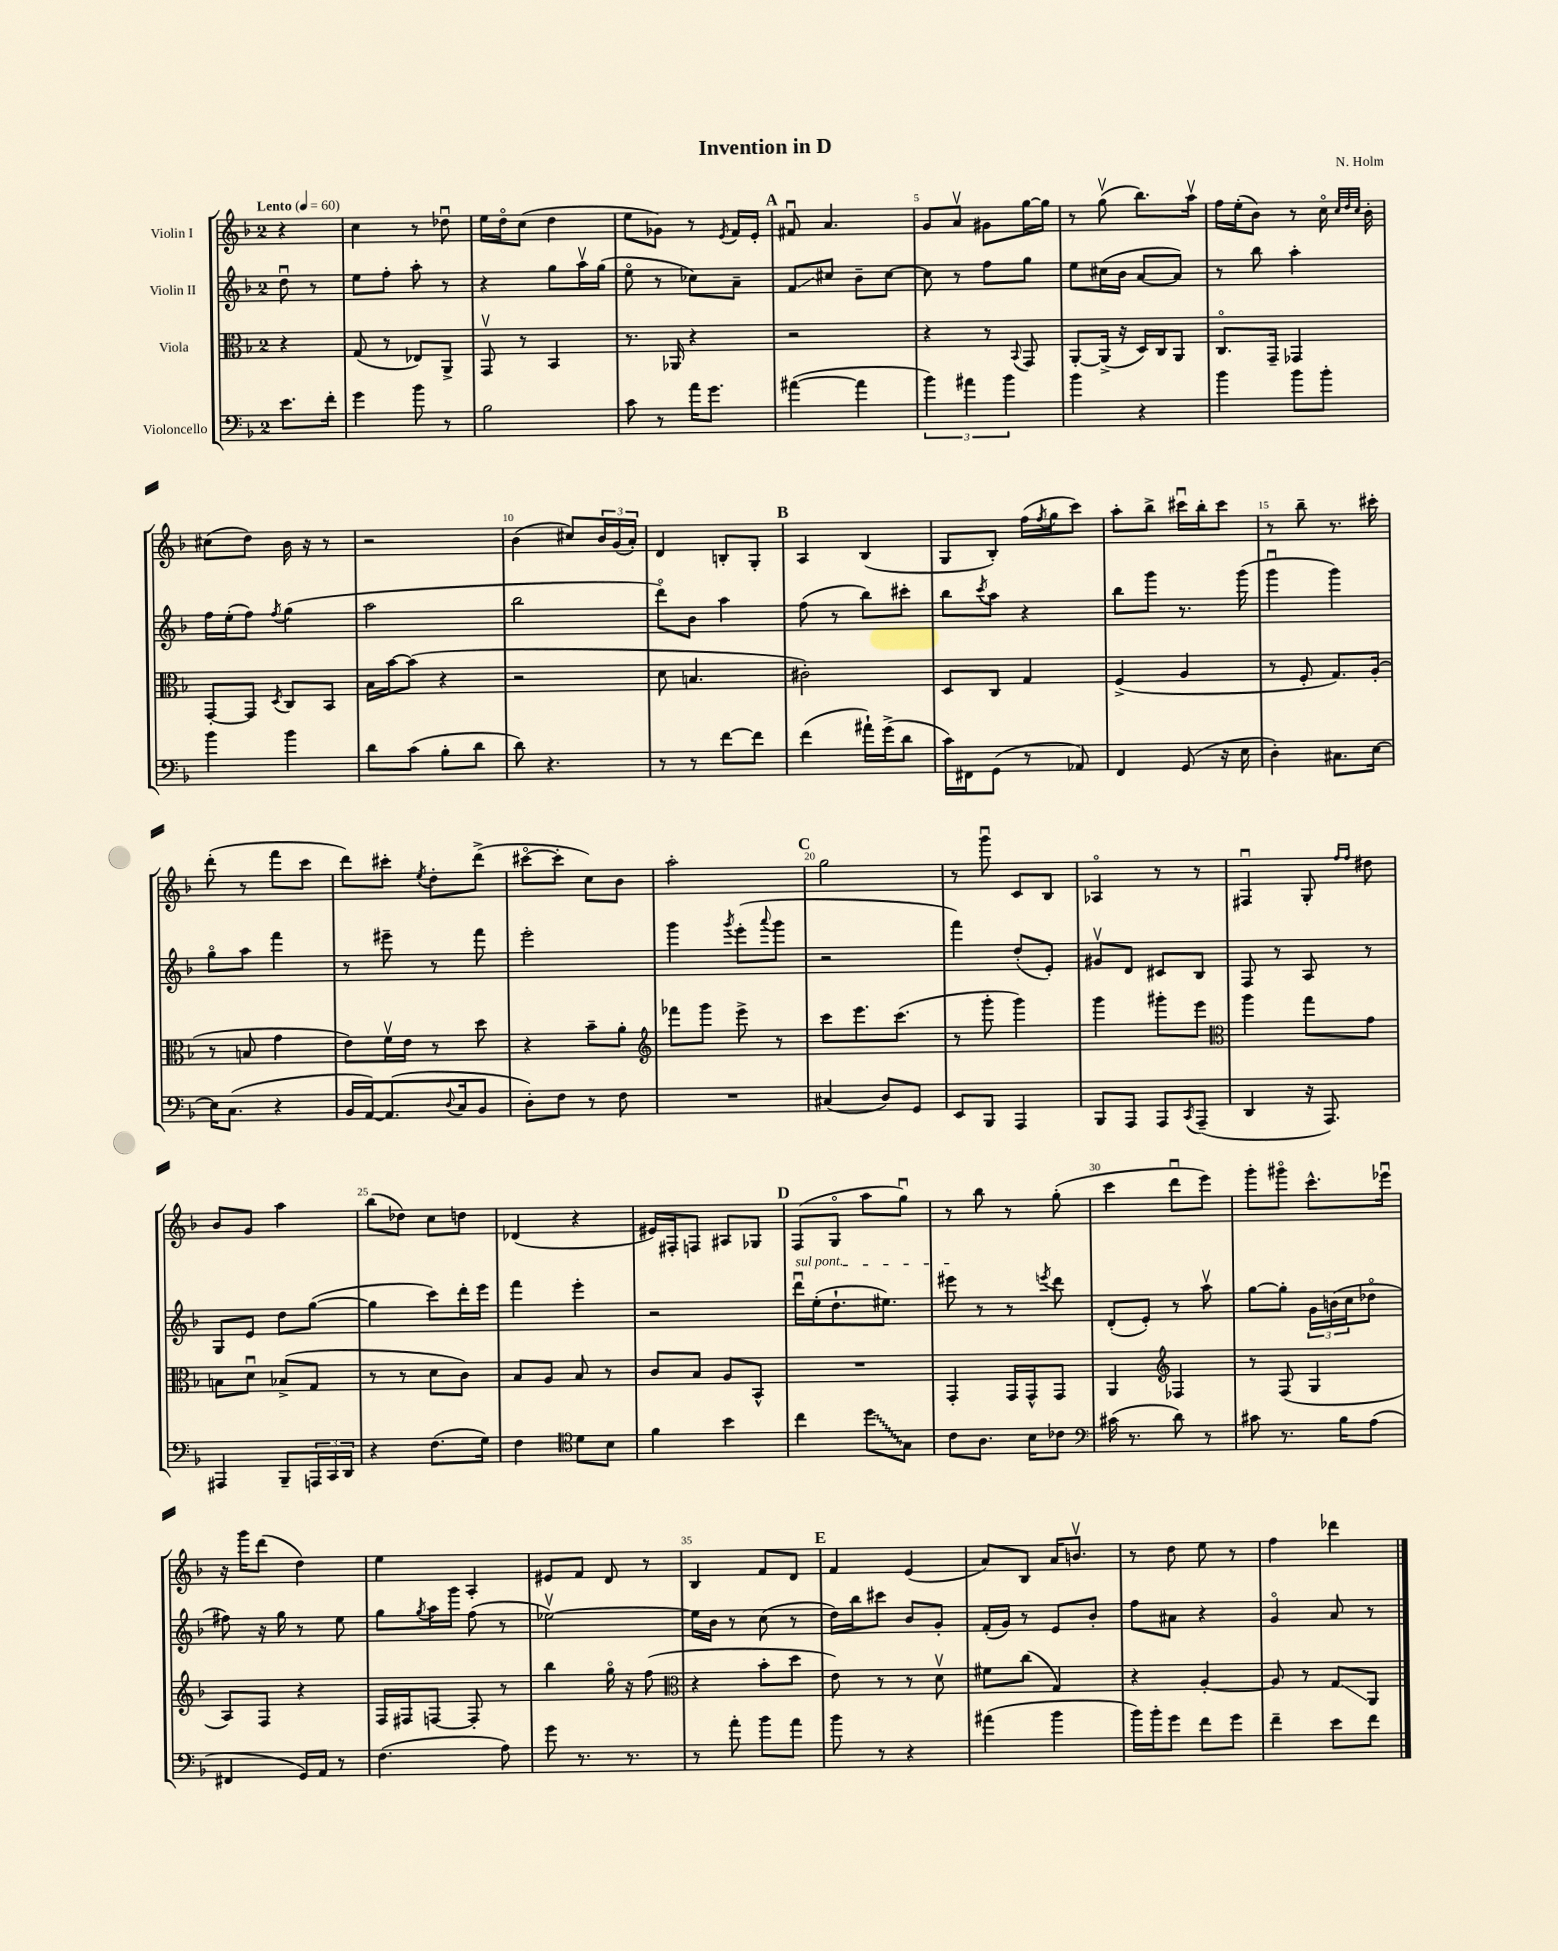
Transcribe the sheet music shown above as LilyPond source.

\header { title = "Invention in D" composer = "N. Holm" }
<<
\new StaffGroup <<
\new Staff = "s0" \with { instrumentName = "Violin I" } {
    \clef treble \key f \major \once \override Staff.TimeSignature.style = #'single-digit \time 2/4 \partial 4 \tempo "Lento" 4 = 60
    r4 |
    c''4 r8 des''8\downbow |
    e''16 d''16\flageolet c''8( d''4 |
    e''8 ges'8) r8 \acciaccatura { e'8 } f'16 e'16-. |
    \mark \markup { \bold "A" } fis'8\downbow a'4. |
    g'8 a'8\upbow gis'8 g''16~ g''16 |
    r8 g''8\upbow( bes''8.) a''16\upbow |
    f''16 e''16-.( bes'8) r8 c''16\flageolet \grace { c''32 d''32 c''32 } bes'16-. |
    cis''8( d''8) bes'16 r16 r8 |
    r2 |
    bes'4( cis''8) \tuplet 3/2 { bes'16 g'16( a'16-.) } |
    d'4 b8-. g8-. |
    \mark \markup { \bold "B" } a4 bes4( |
    g8 bes8-.) f''16( \acciaccatura { f''8 } g''16 c'''8) |
    a''8-. bes''8-> cis'''16\downbow bes''16-. cis'''8 |
    r8 bes''8-- r8. cis'''16-. |
    d'''8-.( r8 f'''8 c'''8 |
    d'''8) cis'''8-. \acciaccatura { e''8 } d''8-. d'''8->( |
    cis'''8~\flageolet cis'''8-. c''8) bes'8 |
    a''2-. |
    \mark \markup { \bold "C" } g''2 |
    r8 g'''8\downbow c'8 bes8 |
    aes4\flageolet r8 r8 |
    fis4\downbow g8-. \grace { f''16 f''16 } dis''8 |
    bes'8 g'8 a''4 |
    bes''8( des''8) c''8 d''8 |
    des'4( r4 |
    eis'16) fis16-. f8 ais8 ges8 |
    \mark \markup { \bold "D" } f8( g8\flageolet a''8 g''8\downbow) |
    r8 bes''8 r8 g''8-.( |
    c'''4 d'''8\downbow e'''8) |
    g'''8-. gis'''8\flageolet c'''8.-^ ees'''16\downbow |
    r16 g'''16 d'''8( d''4) |
    e''4 a4-. |
    eis'8 f'8 d'8 r8 |
    bes4 f'8 d'8 |
    \mark \markup { \bold "E" } f'4 e'4( |
    a'8) bes8 a'16 b'8.\upbow |
    r8 d''8 e''8 r8 |
    f''4 des'''4 \bar "|." |
}
\new Staff = "s1" \with { instrumentName = "Violin II" } {
    \clef treble \key f \major \once \override Staff.TimeSignature.style = #'single-digit \time 2/4 \partial 4
    d''8\downbow r8 |
    e''8 f''8-. a''8-. r8 |
    r4 g''8 a''16\upbow g''16( |
    e''8\flageolet r8 ces''8) a'8-- |
    \mark \markup { \bold "A" } f'8\glissando cis''8 bes'8-- cis''8~ |
    cis''8 r8 f''8 g''8 |
    e''8 cis''16( bes'16 a'8~ a'8) |
    r8 bes''8 a''4-. |
    f''16 e''16-.( f''8) \acciaccatura { f''8 } g''4( |
    a''2 |
    bes''2 |
    d'''8\flageolet) bes'8 a''4 |
    \mark \markup { \bold "B" } f''8( r8 bes''8) cis'''8-. |
    bes''8 \acciaccatura { c'''8 } a''8 r4 |
    bes''8 g'''8 r8. g'''16( |
    g'''4\downbow g'''4) |
    g''8\flageolet a''8 f'''4 |
    r8 eis'''8-- r8 f'''8 |
    e'''2-. |
    g'''4 \acciaccatura { g'''8 } e'''8-.( \appoggiatura { a'''8 } g'''8 |
    \mark \markup { \bold "C" } r2 |
    f'''4) d''8-.( e'8-.) |
    gis'8\upbow d'8 cis'8 bes8 |
    f8 r8 a8 r8 |
    g8 e'8 d''8 g''8~( |
    g''4 c'''8) d'''16-. e'''16 |
    f'''4 e'''4-. |
    r2 |
    \mark \markup { \bold "D" } \once \override TextSpanner.bound-details.left.text = \markup { \italic "sul pont." } d'''16\downbow\startTextSpan e''16-.( d''8.-! eis''8.) |
    eis'''8\stopTextSpan r8 r8 \acciaccatura { e'''8 } d'''8 |
    d'8-.( e'8-.) r8 a''8\upbow |
    g''8~ g''8-. \tuplet 3/2 { g'16 b'16( c''16 } des''8\flageolet |
    fis''8) r16 g''16 r8 e''8 |
    g''8 \acciaccatura { g''8 } a''16 g'''16 f''8( r8 |
    ees''2~\upbow) |
    ees''16 bes'16 r8 c''8( r8 |
    \mark \markup { \bold "E" } d''16) bes''16 cis'''8 bes'8 g'8-. |
    f'16-.( g'16) r8 e'8 bes'8-. |
    f''8 ais'8 r4 |
    g'4\flageolet a'8 r8 \bar "|." |
}
\new Staff = "s2" \with { instrumentName = "Viola" } {
    \clef alto \key f \major \once \override Staff.TimeSignature.style = #'single-digit \time 2/4 \partial 4
    r4 |
    g8( r8 ees8) a,8-> |
    g,8\upbow r8 bes,4 |
    r8. aes,16 r4 |
    \mark \markup { \bold "A" } r2 |
    r4 r8 \appoggiatura { bes,8 } g,8 |
    a,8~-. a,16->( r16 d16) c16 a,8 |
    c8.\flageolet g,16-- ges,4 |
    g,8~-. g,8 \acciaccatura { d8 } c8 bes,8 |
    bes16 bes'16~ bes'8( r4 |
    r2 |
    d'8 b4. |
    \mark \markup { \bold "B" } cis'2-.) |
    d8 c8 g4 |
    f4->( a4 |
    r8 f8-. g8.) a16-.( |
    r8 b8 g'4 |
    e'8) f'16\upbow e'16 r8 d''8 |
    r4 bes'8-- a'8-. |
    \clef treble fes'''8 g'''8 e'''8-> r8 |
    \mark \markup { \bold "C" } c'''8 e'''8. c'''8.( |
    r8 g'''8-. g'''4) |
    g'''4 gis'''8-. e'''8 |
    \clef alto a''4 g''8 g'8 |
    b8 d'8\downbow bes8->( g8 |
    r8 r8 d'8 c'8) |
    bes8 a8 bes8 r8 |
    c'8 bes8 a8 bes,8-^ |
    \mark \markup { \bold "D" } R2 |
    g,4-. g,16 g,16-^ g,8 |
    a,4 \clef treble fes4 |
    r8 f8( g4 |
    a8) f8 r4 |
    f16 fis16 f8~ f8-. r8 |
    bes''4 g''16\flageolet r16 f''8( |
    \clef alto r4 bes'8-. d''8 |
    \mark \markup { \bold "E" } e'8) r8 r8 d'8\upbow |
    fis'8 c''8( g4) |
    r4 a4~-. |
    a8 r8 g8\glissando a,8 \bar "|." |
}
\new Staff = "s3" \with { instrumentName = "Violoncello" } {
    \clef bass \key f \major \once \override Staff.TimeSignature.style = #'single-digit \time 2/4 \partial 4
    e'8. f'16-. |
    g'4 bes'8 r8 |
    bes2 |
    c'8 r8 a'16 g'8. |
    \mark \markup { \bold "A" } ais'4~( ais'4 |
    \tuplet 3/2 { bes'4) ais'4 bes'4 } |
    bes'4 r4 |
    bes'4 bes'8 bes'8-. |
    bes'4 bes'4 |
    d'8 c'8( bes8-. d'8 |
    d'8) r4. |
    r8 r8 f'8~ f'8 |
    \mark \markup { \bold "B" } f'4( ais'16-!) g'16->( d'8 |
    c'16) fis,16 g,8( r8 aes,8) |
    f,4 g,8( r16 e16 |
    d4-.) cis8. e16~ |
    e16 c8.( r4 |
    bes,16 a,16~) a,8.( \appoggiatura { d8 } c16 bes,8 |
    d8-.) f8 r8 f8 |
    R2 |
    \mark \markup { \bold "C" } cis4( d8) g,8 |
    e,8 bes,,8 a,,4 |
    bes,,8 a,,8 a,,8 \acciaccatura { c,8 } a,,8--( |
    d,4 r16 a,,8.) |
    ais,,4 bes,,8-- \tuplet 3/2 { a,,16 c,16 d,16 } |
    r4 f8.( g16) |
    f4 \clef tenor d'8 bes8 |
    f'4 bes'4 |
    \mark \markup { \bold "D" } c''4 \once \override Glissando.style = #'zigzag d''8\glissando g8 |
    c'8 a8. bes16 ces'8 |
    \clef bass cis'16( r8. d'8) r8 |
    cis'8 r8. bes16 a8( |
    fis,4 g,16) a,16 r8 |
    f4.( a8) |
    g'8 r8. r8. |
    r8 a'8-. bes'8 a'8 |
    \mark \markup { \bold "E" } bes'8 r8 r4 |
    ais'4( bes'4 |
    bes'16) bes'16-. g'8 f'8 g'8 |
    f'4-- e'8 f'8 \bar "|." |
}
>>
>>
\layout { \context { \Score \override BarNumber.break-visibility = ##(#f #t #t) barNumberVisibility = #(every-nth-bar-number-visible 5) } }
